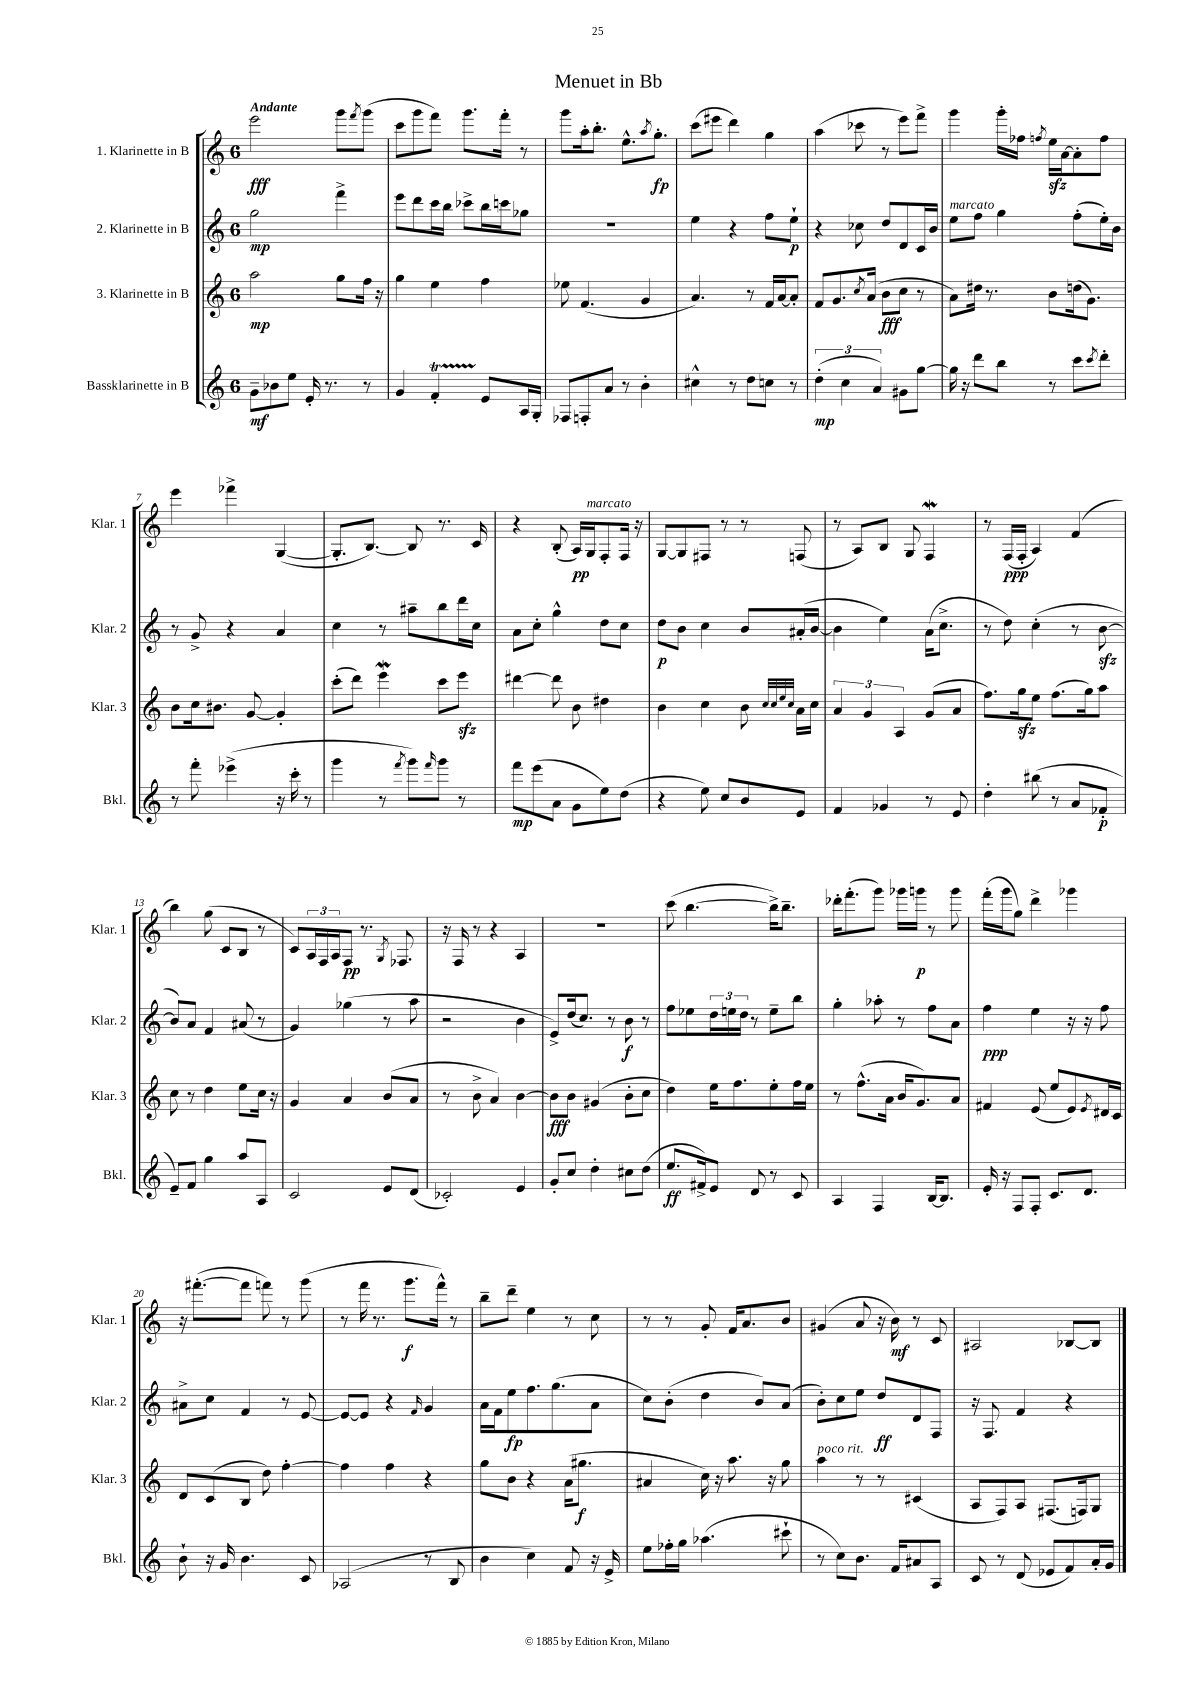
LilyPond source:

\header { title = "Menuet in Bb" }
<<
\new StaffGroup <<
\new Staff = "s0" \with { instrumentName = "1. Klarinette in B" shortInstrumentName = "Klar. 1" } {
    \clef treble \key c \major \once \override Staff.TimeSignature.style = #'single-digit \time 6/8 \tempo "Andante"
    e'''2\fff g'''8 \acciaccatura { f'''8 } g'''8( |
    c'''8 g'''8 f'''8) g'''8. f'''16-. r8 |
    g'''8 a''16-. b''8.-. e''8.-^ \acciaccatura { a''8 } g''8.-.\fp |
    c'''8( eis'''8 d'''4) g''4 |
    a''4( ces'''8 r8 e'''8) f'''8-> |
    g'''4 g'''16-. fes''16 \acciaccatura { f''8 } e''16\sfz a'16~ a'8-. f''8 |
    e'''4 fes'''4-> g4~( |
    g8.-. b8.~) b8 r8. c'16 |
    r4 b8-.( a16\pp) g16^\markup { \italic "marcato" } f8-. f16 r16 |
    g8~ g8 fis8 r8 r8 f8( |
    r8 a8) b8 g8 f4\mordent |
    r8 f16\ppp( f16-. a4) f'4( |
    b''4) g''8( c'8 b8 r8 |
    c'8) \tuplet 3/2 { a16 f16 a16 } f8\pp r8. \acciaccatura { g8 } fes8. |
    r16 f16 r8 r4 a4 |
    R2. |
    c'''8( b''4.~ b''16->) b''8.-- |
    des'''16-. f'''8.-.( g'''8) ges'''16 g'''16\p r8 g'''8 |
    f'''16-.( g'''16 g''8) d'''4-> ges'''4 |
    r16 fis'''8.~-.( fis'''8 f'''8) r8 g'''8( |
    r8 f'''16 r8. g'''8.\f f'''16-^) r8 |
    b''8-- d'''8-- e''4 r8 c''8 |
    r8 r8 g'8-. f'16 a'8. b'8 |
    gis'4( a'8 r16 b'16\mf) r8 c'8 |
    ais2 bes8~ bes8 \bar "|." |
}
\new Staff = "s1" \with { instrumentName = "2. Klarinette in B" shortInstrumentName = "Klar. 2" } {
    \clef treble \key c \major \once \override Staff.TimeSignature.style = #'single-digit \time 6/8
    g''2\mp f'''4-> |
    e'''8 d'''8 c'''16 b''16 ces'''8-> b''16 c'''16 ges''8 |
    R2. |
    e''4 r4 f''8 e''8-!\p |
    r4 ces''8 d''8 d'8 c'16 b'16 |
    e''8^\markup { \italic "marcato" } f''8 g''4 f''8-.( e''16-.) b'16 |
    r8 g'8-> r4 a'4 |
    c''4 r8 ais''8-- b''8 d'''16 c''16 |
    a'8 c''8-. g''4-^ d''8 c''8 |
    d''8\p b'8 c''4 b'8 ais'16-.( b'16~ |
    b'4 e''4) a'16( c''8.-> |
    r8 d''8) c''4-.( r8 b'8~\sfz |
    b'8) a'8 f'4 ais'8( r8 |
    g'4) ges''4( r8 a''8 |
    r2 b'4 |
    e'8->) d''16( c''8.) r8 b'8\f r8 |
    f''8 ees''8 \tuplet 3/2 { d''16 e''16 d''16 } r8 e''8-- b''8 |
    g''4-. aes''8-. r8 f''8 a'8 |
    f''4\ppp e''4 r16 r16 f''8 |
    ais'8-> c''8 f'4 r8 e'8~ |
    e'8~ e'8 r4 \grace { f'16 } g'4 |
    a'16 f'16 e''8\fp f''8. g''8.( a'8 |
    c''8) b'8-.( d''4 b'8) a'8( |
    b'8-.) c''8 e''8 d''8\ff d'8 f8 |
    r16 f8. f'4 r4 \bar "|." |
}
\new Staff = "s2" \with { instrumentName = "3. Klarinette in B" shortInstrumentName = "Klar. 3" } {
    \clef treble \key c \major \once \override Staff.TimeSignature.style = #'single-digit \time 6/8
    a''2\mp g''8 f''16 r16 |
    g''4 e''4 f''4 |
    ees''8 f'4.( g'4 |
    a'4.) r8 f'16 a'16~ a'8-. |
    f'8 g'8. \acciaccatura { c''8 } a'16( b'8\fff c''8 r8 |
    a'8) dis''16 r8. b'8 d''16( g'8.) |
    b'8 c''16 bis'8. g'8~ g'4-. |
    c'''8-.( d'''8) e'''4\mordent c'''8 e'''8\sfz |
    dis'''4~ dis'''8 b'8 dis''4 |
    b'4 c''4 b'8 \grace { c''32 c''32 e''32 c''32 } a'16 c''16 |
    \tuplet 3/2 { a'4 g'4 a4 } g'8( a'8 |
    f''8.) g''16\sfz e''8 f''8.( g''16) a''8 |
    c''8 r8 d''4 e''8 c''16 r16 |
    g'4 a'4 b'8( a'8 |
    r8 b'8-> a'4) b'4~ |
    b'8\fff b'8 gis'4( b'8-. c''8 |
    d''4) e''16 f''8. e''8-. f''16 e''16 |
    r8 f''8.-^( a'16 b'16 g'8.) a'8 |
    fis'4 e'8( e''8 e'8) \acciaccatura { e'8 } dis'16 c'16 |
    d'8 c'8( b8 d''8) f''4~-. |
    f''4 f''4 r4 |
    g''8 b'8 r4 a'16( gis''8.\f |
    ais'4 c''16) r16 a''8. r16 g''8 |
    a''4^\markup { \italic "poco rit." } r8 r8 cis'4( |
    a8 f8) a8 fis8.( f16) g8 \bar "|." |
}
\new Staff = "s3" \with { instrumentName = "Bassklarinette in B" shortInstrumentName = "Bkl." } {
    \clef treble \key c \major \once \override Staff.TimeSignature.style = #'single-digit \time 6/8
    g'8--\mf bes'8 e''8 e'16-. r8. r8 |
    g'4 f'4-.\startTrillSpan e'8\stopTrillSpan a16 g16-. |
    fes8 f8-. a'8 r8 b'4-. |
    cis''4-^ r8 d''8 c''8 r8 |
    \tuplet 3/2 { d''4-.\mp( c''4 a'4) } gis'8 g''8~ |
    g''16 r16 d'''8 b''8 r8 c'''8 \acciaccatura { c'''8 } d'''8-. |
    r8 f'''8-. ees'''4->( r16 c'''16-. r8 |
    g'''4 r8 \acciaccatura { f'''8 } g'''8) \grace { f'''16 } g'''8 r8 |
    f'''8\mp e'''8( a'8 g'8 e''8) d''8( |
    r4 e''8) c''8 b'8 e'8 |
    f'4 ges'4 r8 e'8 |
    d''4-. bis''8( r8 a'8 fes'8-.\p |
    e'8--) f'8 g''4 a''8 a8 |
    c'2 e'8 d'8( |
    ces'2-.) e'4 |
    g'8-. c''8 d''4-. cis''8 d''8( |
    e''8.\ff fis'16->) e'8 d'8 r8 c'8 |
    a4 f4 b16~ b8. |
    e'16-. r16 f8 f8-. c'8. d'8. |
    b'8-! r16 g'16 b'4. c'8 |
    aes2( r8 b8 |
    b'4 c''4) f'8 r16 e'16-> |
    e''8 fes''16-. g''16 aes''4.( cis'''8-! |
    r8 c''8) b'8. f'16 ais'8 a8 |
    c'8 r8 d'8( ees'8 f'8) a'16-. g'16 \bar "|." |
}
>>
>>
